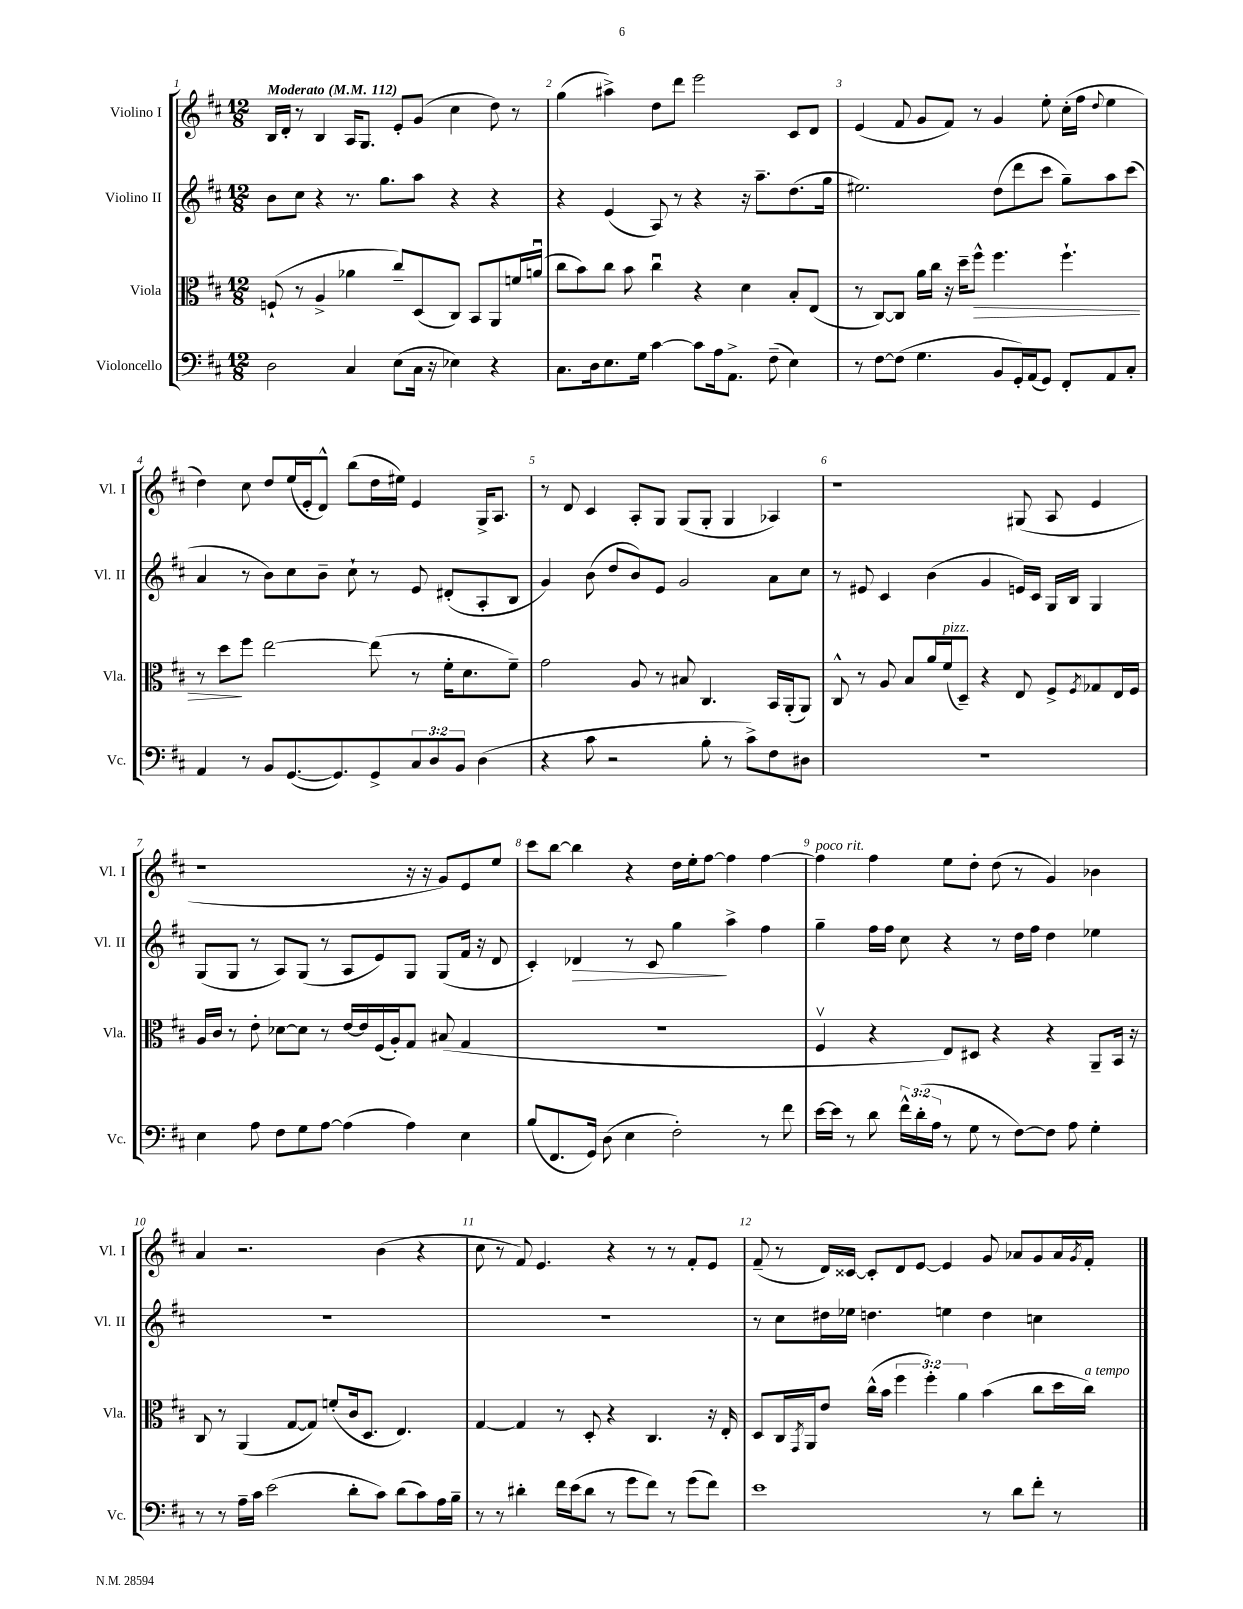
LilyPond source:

<<
\new StaffGroup <<
\new Staff = "s0" \with { instrumentName = "Violino I" shortInstrumentName = "Vl. I" } {
    \clef treble \key d \major \numericTimeSignature \time 12/8 \tempo "Moderato" 4 = 112
    b16 d'16-. r8 b4 a16 g8. e'8-. g'8( cis''4 d''8) r8 |
    g''4( ais''4->) d''8 d'''8 e'''2 cis'8 d'8 |
    e'4( fis'8 g'8 fis'8) r8 g'4 e''8-. cis''16-.( fis''16 \appoggiatura { d''8 } e''4 |
    d''4) cis''8 d''8 e''16( e'16-. d'8-^) b''8( d''16 eis''16) e'4 g16-> a8. |
    r8 d'8 cis'4 a8-. g8 g8( g8-. g4 aes4) |
    r1 gis8( a8 e'4 |
    r1 r16 r16 g'8) e'8 e''8 |
    cis'''8 b''8~ b''4 r4 d''16 e''16-. fis''8~ fis''4 fis''4~ |
    fis''4^\markup { \italic "poco rit." } fis''4 e''8 d''8-. d''8( r8 g'4) bes'4 |
    a'4 r2. b'4( r4 |
    cis''8 r8 fis'8) e'4. r4 r8 r8 fis'8-. e'8 |
    fis'8--( r8 d'16) cisis'16~ cisis'8-. d'8 e'8~ e'4 g'8 aes'8 g'8 aes'16 \acciaccatura { g'8 } fis'16-. \bar "|." |
}
\new Staff = "s1" \with { instrumentName = "Violino II" shortInstrumentName = "Vl. II" } {
    \clef treble \key d \major \numericTimeSignature \time 12/8
    b'8 cis''8 r4 r8. g''8. a''8 r4 r4 |
    r4 e'4( a8) r8 r4 r16 a''8.-- d''8.( g''16 |
    eis''2.) d''8( d'''8 cis'''8 g''8--) a''8 cis'''8( |
    a'4 r8 b'8) cis''8 b'8-- cis''8-! r8 e'8 dis'8-.( a8-. b8 |
    g'4) b'8( d''8 b'8) e'8 g'2 a'8 cis''8 |
    r8 eis'8 cis'4 b'4( g'4 e'16) cis'16 g16 b16 g4 |
    g8( g8 r8 a8) g8( r8 a8 e'8) g8 g8( fis'16 r16 d'8 |
    cis'4-.) des'4\> r8 cis'8 g''4\! a''4-> fis''4 |
    g''4-- fis''16 fis''16 cis''8 r4 r8 d''16 fis''16 d''4 ees''4 |
    R1. |
    R1. |
    r8 cis''8 dis''16 ees''16 d''4. e''4 d''4 c''4 \bar "|." |
}
\new Staff = "s2" \with { instrumentName = "Viola" shortInstrumentName = "Vla." } {
    \clef alto \key d \major \numericTimeSignature \time 12/8 \override Staff.TupletNumber.text = #tuplet-number::calc-fraction-text
    f8-!( r8 a4-> aes'4 cis''8--) d8( cis8) b,8 a,8 f'16 a'16\downbow( |
    cis''8 b'8) cis''8 b'8 cis''4\downbow r4 d'4 b8-. e8( |
    r8 cis8~) cis8 a'16 cis''16 r16 d''16-- fis''8-^\> fis''4. fis''4.-! |
    r8 d''8\! fis''8 e''2~ e''8( r8 fis'16-. d'8. fis'8--) |
    g'2 a8 r8 bis8 cis4. b,16 a,16-.( a,8) |
    cis8-^ r8 a8 b8 a'16 fis'16^\markup { \italic "pizz." }( d8--) r4 e8 fis8-> \acciaccatura { fis8 } ges8 e16 fis16 |
    a16 cis'16 r8 e'8-. des'8~ des'8 r8 e'16~ e'16 fis16( a16-.) g8 bis8( g4 |
    R1. |
    fis4\upbow r4 e8) dis8 r4 r4 a,8-- b,16 r16 |
    cis8 r8 a,4( g8~ g8) f'8-.( cis'16 d8. e4.) |
    g4~ g4 r8 d8-. r4 cis4. r16 e16-. |
    d8 cis16 \acciaccatura { g,8 } a,16 e'8 cis''16-^( b'16 \tuplet 3/2 { fis''4 fis''4-.) a'4 } b'4( cis''8 d''16 cis''16^\markup { \italic "a tempo" }) \bar "|." |
}
\new Staff = "s3" \with { instrumentName = "Violoncello" shortInstrumentName = "Vc." } {
    \clef bass \key d \major \numericTimeSignature \time 12/8 \override Staff.TupletNumber.text = #tuplet-number::calc-fraction-text
    d2 cis4 e8( cis16 r16 ees4) r4 |
    cis8. d16 e8. g16 cis'4~ cis'8 a16 a,8.-> fis8--( e4) |
    r8 fis8~ fis8( g4. b,8 g,16-.) a,16( g,8) fis,8-. a,8 cis8-. |
    a,4 r8 b,8 g,8.~( g,8.) g,8-> \tuplet 3/2 { cis8 d8 b,8 } d4( |
    r4 cis'8 r2 b8-. r8 cis'8->) fis8 dis8 |
    R1. |
    e4 a8 fis8 g8 a8~ a4( a4) e4 |
    b8( fis,8. g,16) d8( e4 fis2-.) r8 fis'8 |
    e'16~ e'16 r8 d'8 \tuplet 3/2 { fis'16-^ d'16-.( a16 } r8 g8 r8 fis8~) fis8 a8 g4-. |
    r8 r8 a16-- cis'16 e'2( d'8-. cis'8) d'8( cis'8) a16 b16-- |
    r8 r8 dis'4-. fis'16 e'16( dis'8 r8 g'8 fis'8) r8 g'8( fis'8) |
    e'1 r8 d'8 fis'8-. r8 \bar "|." |
}
>>
>>
\layout { \context { \Score \override BarNumber.break-visibility = ##(#f #t #t) barNumberVisibility = #all-bar-numbers-visible } }
